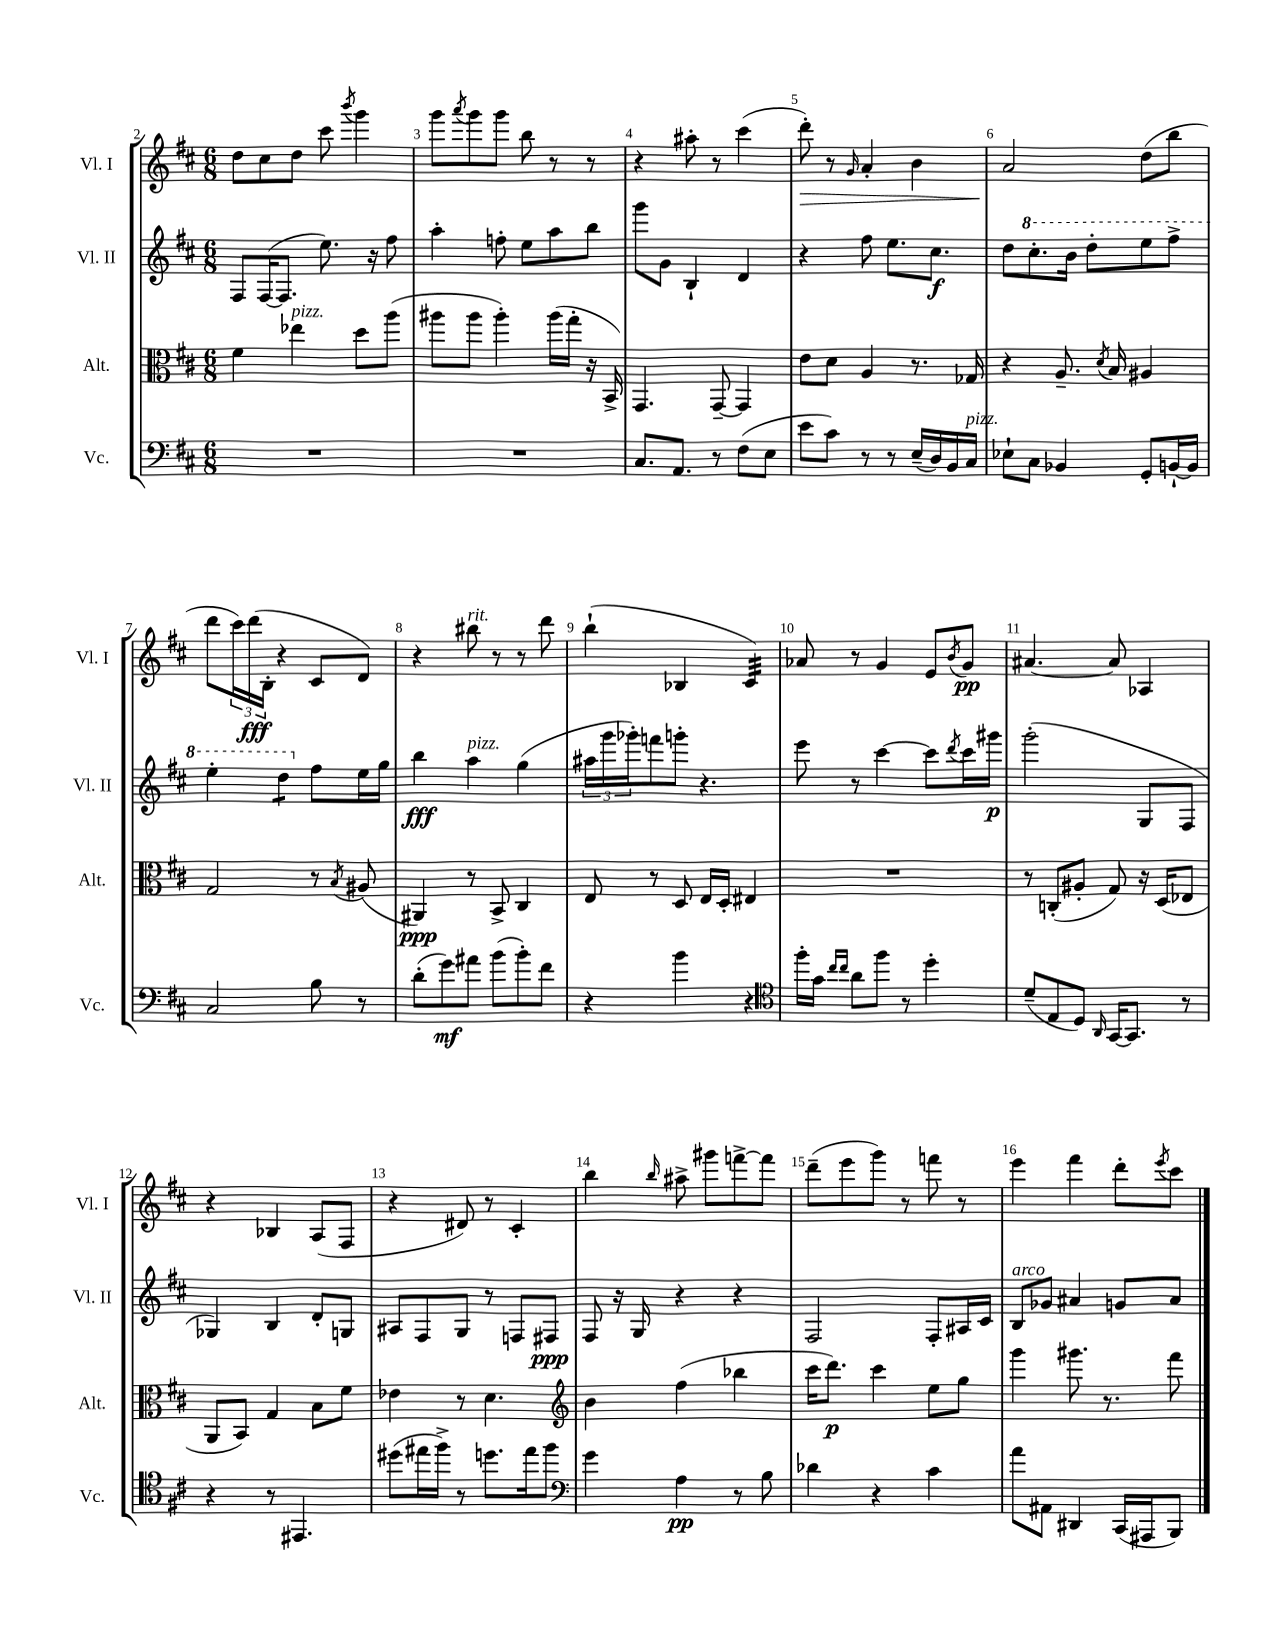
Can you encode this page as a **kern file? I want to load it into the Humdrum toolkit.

**kern	**kern	**kern	**kern
*staff4	*staff3	*staff2	*staff1
*clefF4	*clefC3	*clefG2	*clefG2
*k[f#c#]	*k[f#c#]	*k[f#c#]	*k[f#c#]
*M6/8	*M6/8	*M6/8	*M6/8
2.r	4f#	8F#	8dd
.	.	([16F#	8cc#
.	.	8.F#]	.
.	4ee-	.	8dd
.	.	8.ee)	8ccc#
.	.	.	8qbbb
.	8dd	.	4ggg
.	.	16r	.
.	(8aa	8ff#	.
=	=	=	=
2.r	8aa#	4aa'	8ggg
.	.	.	8qaaa
.	8aa#	.	8ggg
.	4aa#')	8ff'	8ggg
.	.	8ee	8bb
.	(16aa#	8aa	8r
.	16gg'	.	.
.	16r	8bb	8r
.	16BB^)	.	.
=	=	=	=
8.C#	4.GG	8ggg	4r
.	.	8g	.
8.AA	.	.	.
.	.	4B`	8aa#'
8r	[8GG~	.	8r
(8F#	4GG]	4d	(4ccc#
8E	.	.	.
=	=	=	=
8e	8e	4r	8ddd')
8c#)	8d	.	8r
.	.	.	16qqg
8r	4A	8ff#	4a'
8r	.	8.ee	.
(16E~	8.r	.	4b
16D)	.	8.cc#	.
16BB	.	.	.
16C#	16G-	.	.
=	=	=	=
8E-`	4r	8dd	2a
8C#	.	8.ccc#'	.
4BB-	8.A~	.	.
.	.	16bb	.
.	.	8ddd'	.
.	8qd	.	.
.	16B	.	.
8GG'	4A#	8eee	(8dd
[16BB`	.	8fff#^	8bb
16BB]	.	.	.
=	=	=	=
2C#	2G	4eee'	8ddd
.	.	.	24ccc#)
.	.	.	(24ddd
.	.	.	24B'
.	.	4ddd	4r
8B	8r	8ff#	8c#
.	8qB	.	.
8r	(8A#	16ee	8d)
.	.	16gg	.
=	=	=	=
(8d'	4AA#)	4bb	4r
8g)	.	.	.
8a#	8r	4aa	8bb#
(8b	8BB^	.	8r
8b')	4C#	(4gg	8r
8f#	.	.	8ddd
=	=	=	=
4r	8E	24aa#	(4bb`
.	.	24ggg	.
.	.	24ggg-')	.
.	8r	8fff	.
4b	8D	8ggg'	4B-
.	16E	4.r	.
.	16D'	.	.
4r	4E#	.	4c#)
=	=	=	=
*clefC4	*	*	*
16ff#'	2.r	8eee	8a-
16g	.	.	.
16qqcc#	.	.	.
16qqcc#	.	.	.
8a	.	8r	8r
8ff#	.	[4ccc#	4g
8r	.	.	.
4dd'	.	8ccc#]	8e
.	.	8qddd	8qb
.	.	16ccc#	8g
.	.	16ggg#	.
=	=	=	=
(8d~	8r	(2ggg'	[4.a#
8E	(8C'	.	.
8D)	8A#'	.	.
16qqAA	.	.	.
[16GG	8G)	.	8a#]
8.GG]	.	.	.
.	16r	8G	4A-
.	(16D	.	.
8r	8E-	8F#	.
=	=	=	=
4r	8AA	4G-)	4r
.	8BB)	.	.
8r	4G	4B	4B-
4.EE#	.	.	.
.	8B	8d'	(8A
.	8f#	8G	8F#
=	=	=	=
(8dd#	4e-	8A#	4r
16ee#	.	8F#	.
16ff#^)	.	.	.
8r	8r	8G	8d#)
8.dd	4.d	8r	8r
.	.	8F	4c#'
16ee#	.	.	.
8ff#	.	8F#	.
=	=	=	=
*clefF4	*clefG2	*	*
4g	4b	8F#	4bb
.	.	16r	.
.	.	16G	.
.	.	.	16qqbb
4A	(4ff#	4r	8aa#^
.	.	.	8ggg#
8r	4bb-	4r	[8fff^
8B	.	.	8fff]
=	=	=	=
4d-	16ccc#	2F#	(8ddd~
.	8.ddd)	.	.
.	.	.	8eee
4r	4ccc#	.	8ggg)
.	.	.	8r
4c#	8ee	8F#'	8fff
.	8gg	16A#	8r
.	.	16c#	.
=	=	=	=
8a	4ggg	8B	4eee
8AA#	.	8g-	.
4DD#	8.ggg#	4a#	4fff#
.	8.r	.	.
(16CC#	.	8g	8ddd'
16AAA#	.	.	.
.	.	.	8qeee
8BBB)	8fff#	8a#	8ccc#
==	==	==	==
*-	*-	*-	*-
